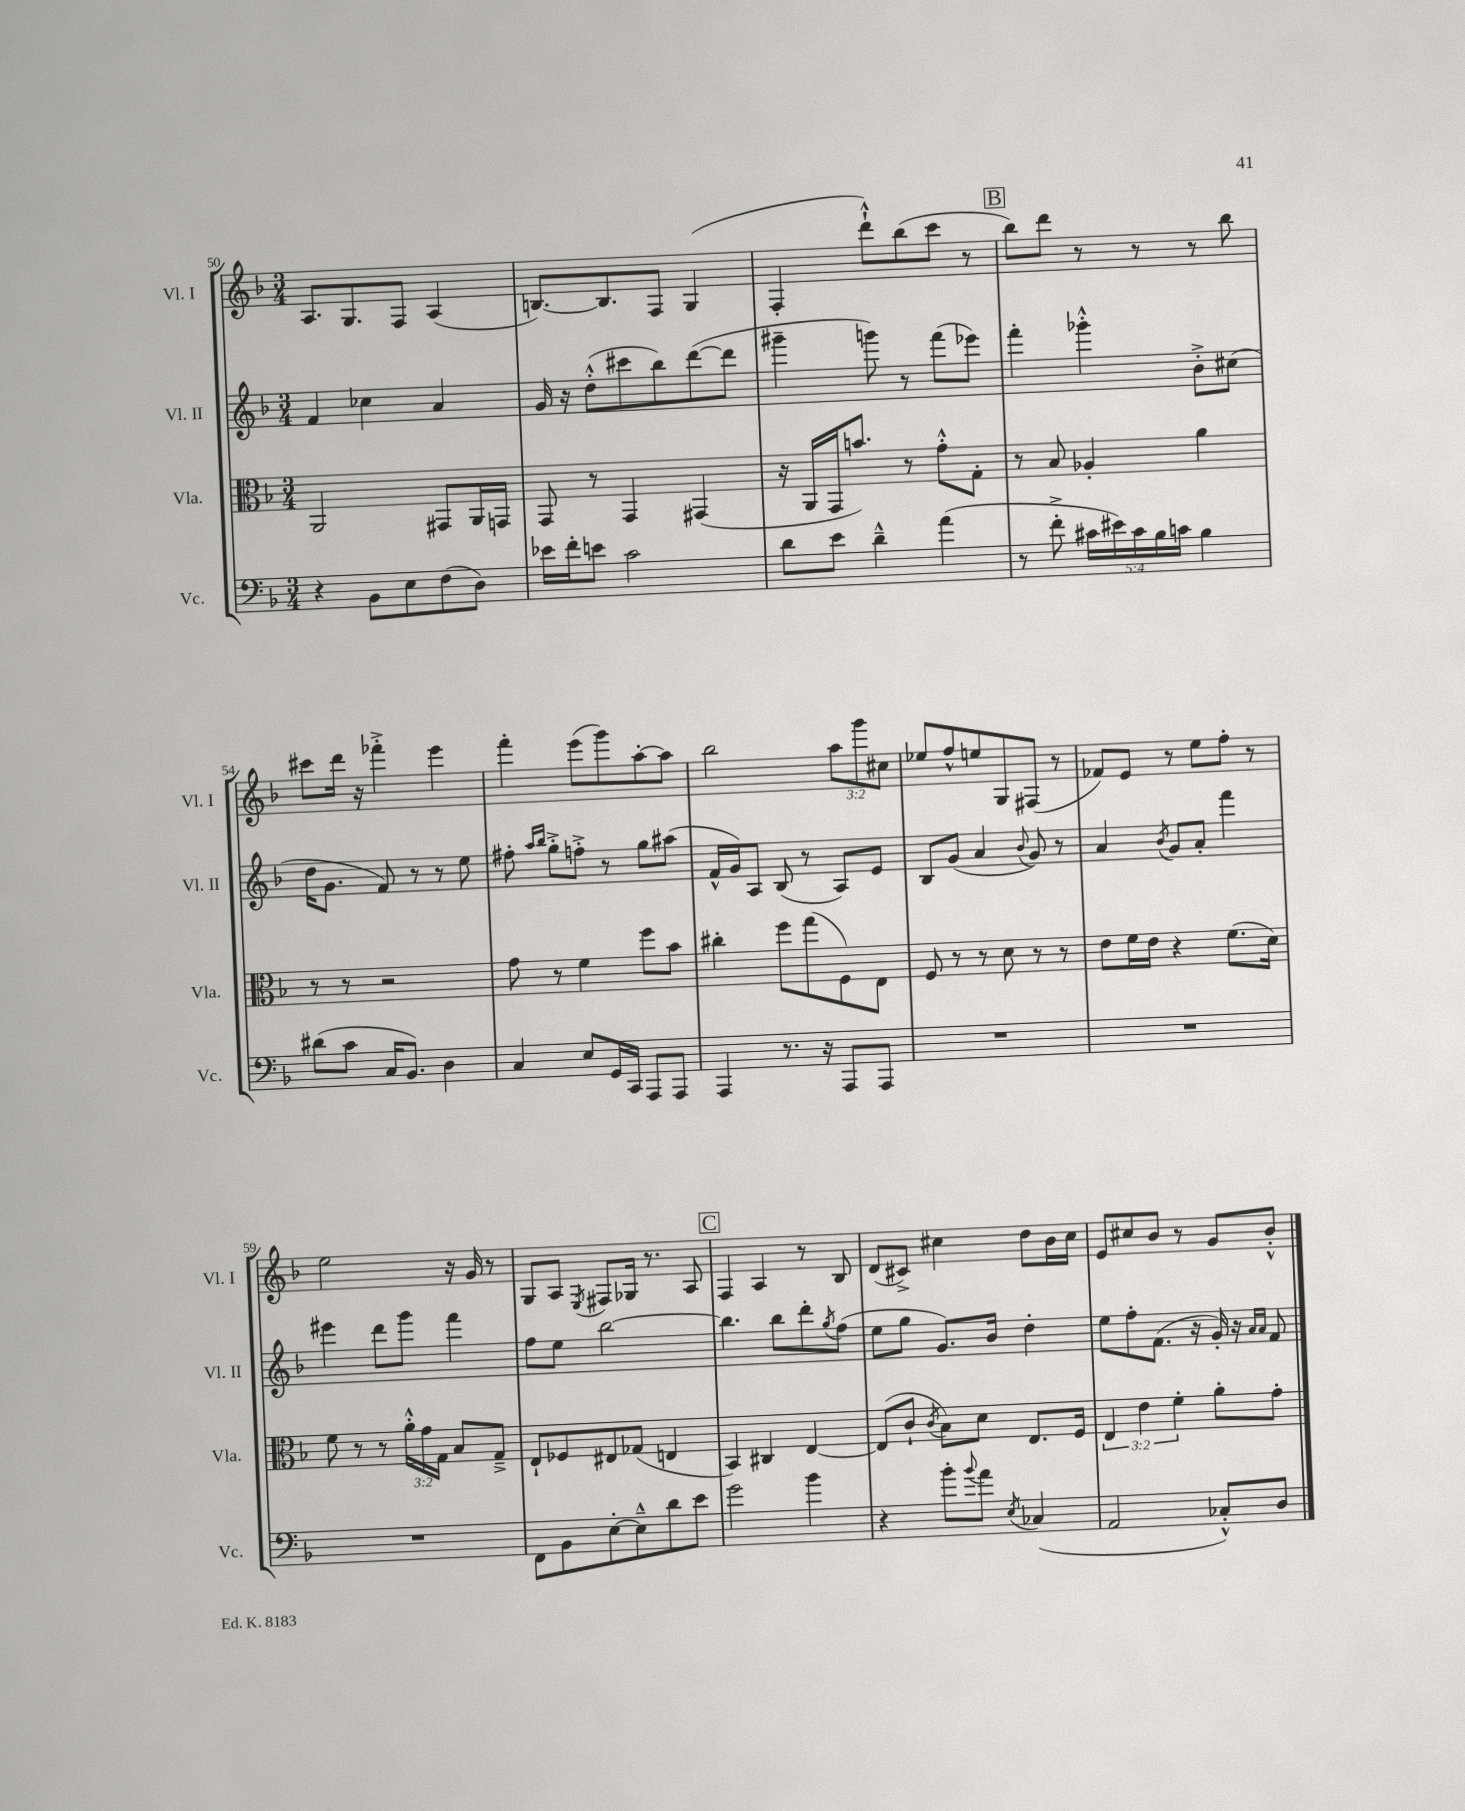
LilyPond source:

<<
\new StaffGroup <<
\new Staff = "s0" \with { instrumentName = "Vl. I" shortInstrumentName = "Vl. I" } {
    \clef treble \key f \major \numericTimeSignature \time 3/4 \override Staff.TupletNumber.text = #tuplet-number::calc-fraction-text
    a8. g8. f8 a4( |
    b8.~) b8. f8 g4( |
    f4-. d'''8-!-^) bes''8( c'''8 r8 |
    \mark \markup { \box "B" } bes''8) d'''8 r8 r8 r8 bes''8 |
    cis'''8 d'''16 r16 fes'''4-.-> e'''4 |
    f'''4-. e'''8( g'''8) a''8~-. a''8 |
    bes''2 \tuplet 3/2 { a''8 g'''8 cis''8 } |
    ees''8 f''8-^ e''8 g8 fis8( r8 |
    fes'8) e'8 r8 e''8 f''8-. r8 |
    e''2 r16 g'16 r8 |
    g8 a8 \acciaccatura { e8 } fis8 ges16 r8. a8 |
    \mark \markup { \box "C" } f4 a4 r8 bes8 |
    d'8( cis'8->) cis''4 d''8 bes'16 cis''16 |
    e'8 cis''8 bes'8 r8 g'8 bes'8-.-^ \bar "|." |
}
\new Staff = "s1" \with { instrumentName = "Vl. II" shortInstrumentName = "Vl. II" } {
    \clef treble \key f \major \numericTimeSignature \time 3/4
    f'4 ces''4 a'4 |
    g'16 r16 d''8-.-^( cis'''8 bes''8) d'''8~( d'''8 |
    gis'''4-- g'''8) r8 f'''8( ees'''8) |
    \mark \markup { \box "B" } f'''4-. ges'''4-.-^ bes'8-.-> cis''8( |
    d''16 g'8. f'8) r8 r8 e''8 |
    fis''8-. \grace { a''16 bes''16 } g''8-.-> f''8-.-> r8 g''8 ais''8( |
    f'16-^ g'16) a8 bes8( r8 a8) e'8 |
    bes8 g'8( a'4 \appoggiatura { bes'8 } g'8) r8 |
    a'4 \acciaccatura { bes'8 } g'8 a'8-. f'''4 |
    eis'''4 d'''8 g'''8 f'''4 |
    f''8 e''8 bes''2~ |
    \mark \markup { \box "C" } bes''4. bes''8 d'''8-. \acciaccatura { g''8 } f''8( |
    e''8 g''8 g'8.) bes'16 d''4-. |
    e''8 f''8-. f'8.( r16 g'16-.) r16 \grace { a'16 a'16 } f'8 \bar "|." |
}
\new Staff = "s2" \with { instrumentName = "Vla." shortInstrumentName = "Vla." } {
    \clef alto \key f \major \numericTimeSignature \time 3/4 \override Staff.TupletNumber.text = #tuplet-number::calc-fraction-text
    a,2 gis,8 a,16 g,16 |
    g,8 r8 g,4 gis,4( |
    r16 a,16 g,16 b'8.) r8 g'8-.-^ g8-. |
    \mark \markup { \box "B" } r8 bes8 aes4-. a'4 |
    r8 r8 r2 |
    g'8 r8 f'4 f''8 bes'8 |
    cis''4-. f''8 g''8( f8) e8 |
    f8 r8 r8 d'8 r8 r8 |
    e'8 f'16 e'16 r4 f'8.( d'16) |
    f'8 r8 r8 \tuplet 3/2 { a'16-.-^ g'16 g16 } bes8 g8---> |
    e8-! fes8 eis8 ges8( e4 |
    \mark \markup { \box "C" } bes,4) cis4 e4~ |
    e8( c'8-! \acciaccatura { c'8 } bes8) d'8 e8. f16 |
    \tuplet 3/2 { e4 e'4 f'4-. } a'8-. g'8-. \bar "|." |
}
\new Staff = "s3" \with { instrumentName = "Vc." shortInstrumentName = "Vc." } {
    \clef bass \key f \major \numericTimeSignature \time 3/4 \override Staff.TupletNumber.text = #tuplet-number::calc-fraction-text
    r4 bes,8 e8 f8( d8) |
    ees'16 f'16-. e'8 c'2 |
    d'8 e'8 d'4---^ a'4( |
    \mark \markup { \box "B" } r8 f'8-.-> \tuplet 5/4 { cis'16 eis'16) cis'16 bes16 c'16 } bes4 |
    dis'8( c'8 c16 bes,8.) d4 |
    c4 e8 g,16 c,16 a,,8 a,,8 |
    a,,4 r8. r16 a,,8 a,,8 |
    R2. |
    R2. |
    R2. |
    f,8 bes,8 e8~-. e8---^ d'8 e'8 |
    \mark \markup { \box "C" } g'2 bes'4 |
    r4 bes'8-. \appoggiatura { bes'8 } a'8 \acciaccatura { e8 } ces4( |
    a,2 ces8-.-^) d8 \bar "|." |
}
>>
>>
\layout { \context { \Score currentBarNumber = #50 } }
